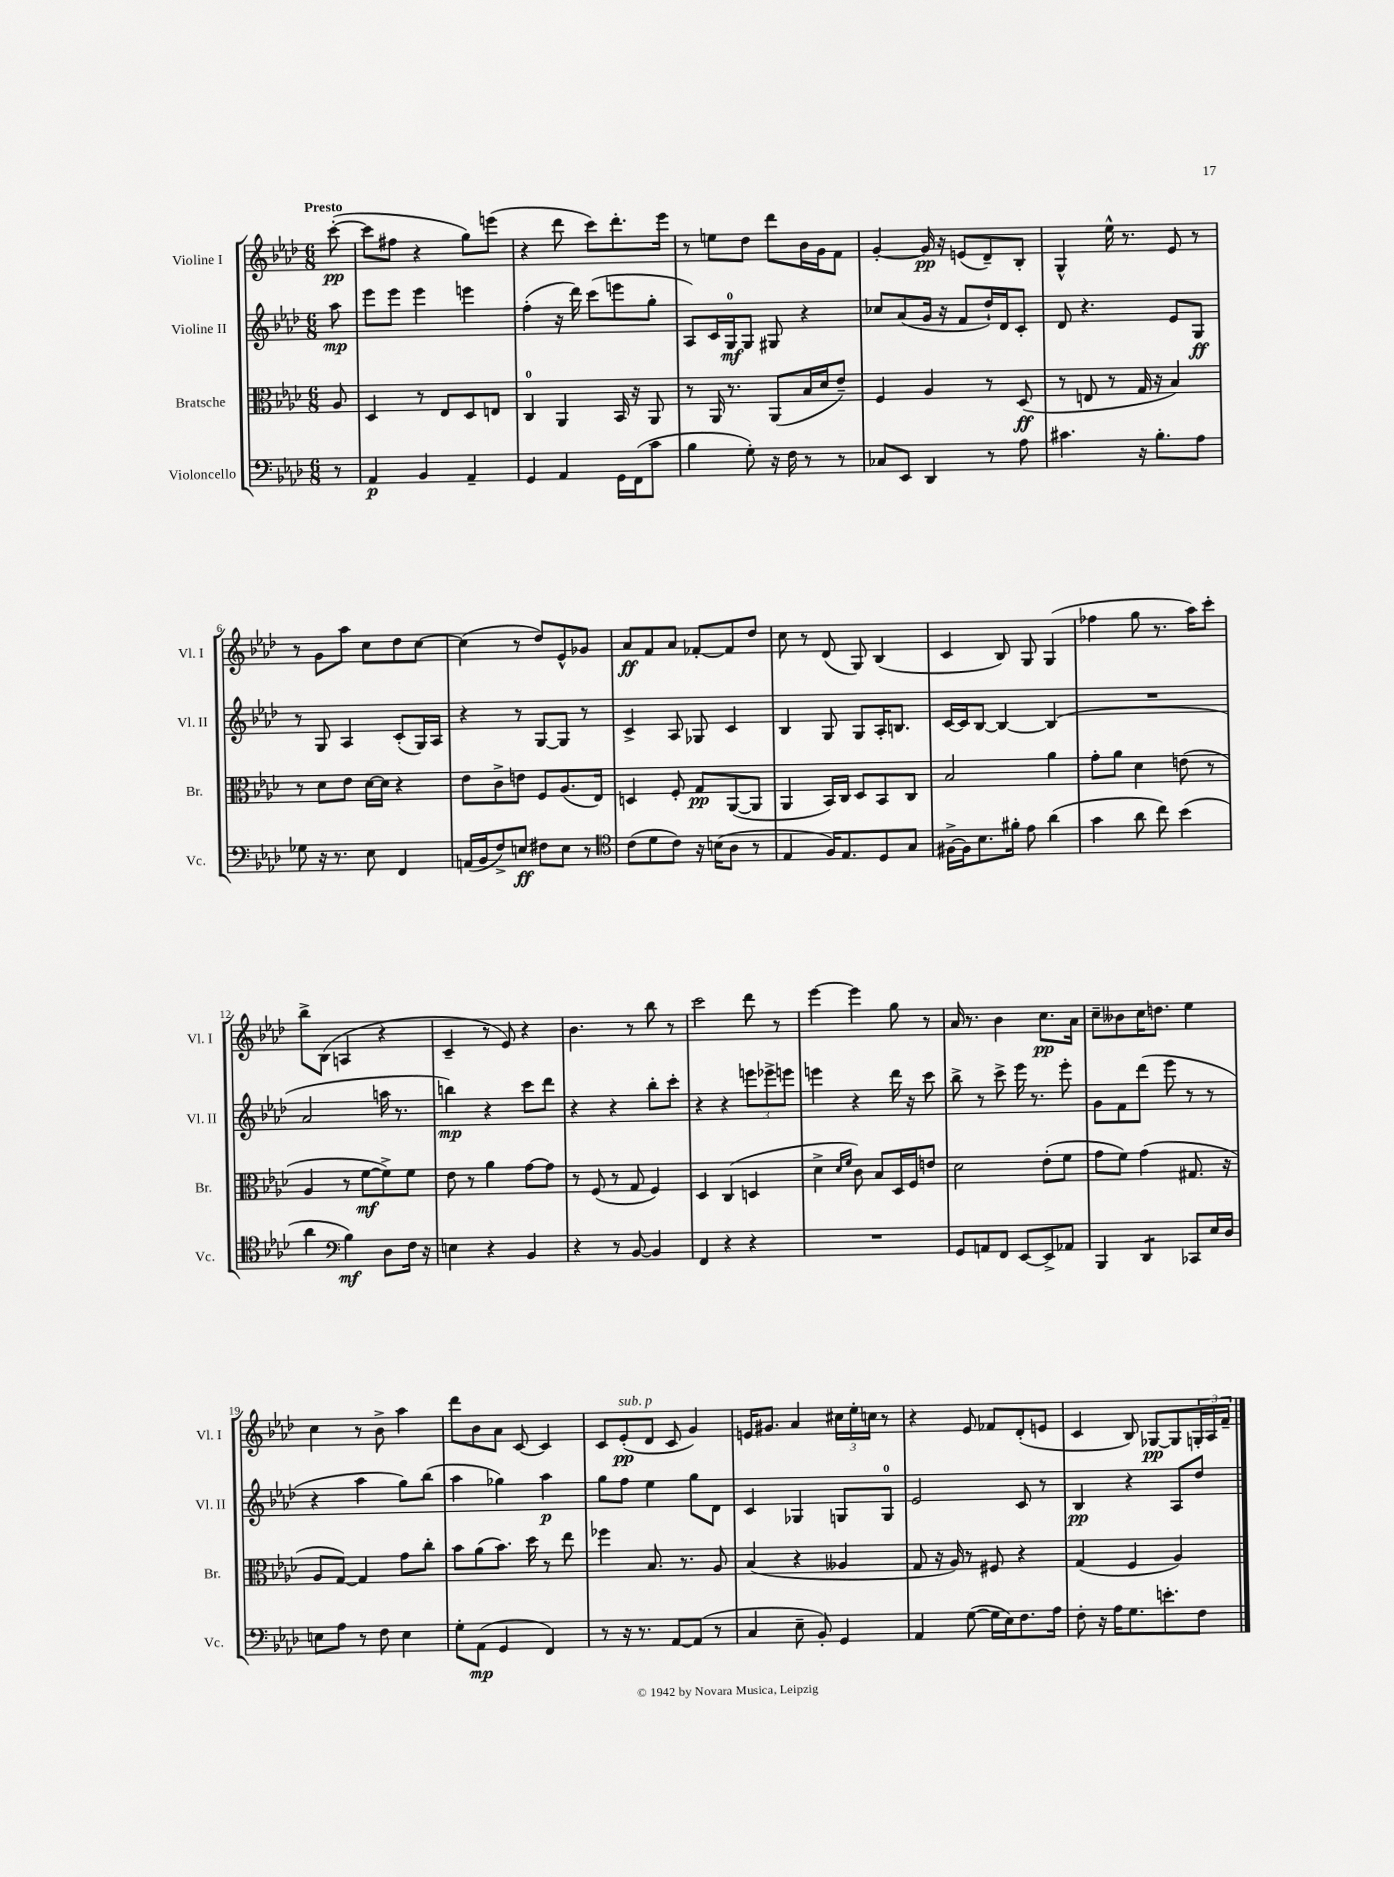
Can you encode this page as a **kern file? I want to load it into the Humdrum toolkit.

**kern	**kern	**kern	**kern
*staff4	*staff3	*staff2	*staff1
*clefF4	*clefC3	*clefG2	*clefG2
*k[b-e-a-d-]	*k[b-e-a-d-]	*k[b-e-a-d-]	*k[b-e-a-d-]
*M6/8	*M6/8	*M6/8	*M6/8
8r	8A-	8aa-	([8ccc'
=	=	=	=
4AA-	4D-	8eee-	8ccc]
.	.	8eee-	8ff#
4BB-	8r	4eee-	4r
.	8E-	.	.
4AA-~	8D-	4eee	8gg)
.	8E	.	(8eee
=	=	=	=
4GG	4C	(4ff'	4r
4AA-	4AA-	16r	8ddd-
.	.	16ddd-)	.
.	.	(8ccc	8ccc)
16GG	16BB-	8eee	8.ddd-'
(16FF	16r	.	.
8c	8AA-	8gg'	.
.	.	.	16eee-
=	=	=	=
4B-	8r	8A-)	8r
.	16AA-	16c	8ee
.	8.r	16G	.
8G')	.	8G	8dd-
16r	(8AA-	8G#	8ddd-
16F	.	.	.
8r	16B-	4r	16b-
.	16d-	.	16g
8r	8e-~)	.	8f
=	=	=	=
8C-	4F	8cc-	[4g'
8EE-	.	(8a-	.
4DD-	4A-	16g	16g]
.	.	16r	16r
.	.	8f	(8e
8r	8r	16dd-`)	8d-~)
.	.	16d-	.
8A-	(8D-	8c'	8B-'
=	=	=	=
4.c#	8r	8d-	4G^^
.	8E	4.r	.
.	8r	.	16ee-^^
.	.	.	8.r
16r	16G	.	.
8.B-'	16r	.	.
.	4B-)	8e-	8e-
8A-	.	8G	8r
=	=	=	=
8G-	8r	8r	8r
16r	8d-	8G	8g
8.r	.	.	.
.	8e-	4A-	8aa-
8E-	[16d-	.	8cc
.	16d-]	.	.
4FF	4r	(8c'	8dd-
.	.	16G)	[8cc
.	.	16A-	.
=	=	=	=
(16AA	8e-	4r	(4cc]
16BB-	.	.	.
8F^)	8c^	.	.
8E	8e	8r	8r
8F#	8F	[8G	8dd-)
8E	(8.A-	8G]	8e-^^
8r	.	8r	8g-
.	16E-)	.	.
=	=	=	=
*clefC4	*	*	*
(8c	4D	4c^	8a-
8d-	.	.	8f
8c)	8F'	8A-	8a-
16r	8G	8G-	[8f-'
(16B	.	.	.
8A-	([8AA-	4c	8f-]
8r	8AA-]	.	8dd-
=	=	=	=
4E-	4AA-	4B-	8cc
.	.	.	8r
16F)	16BB-)	8G	(8d-
8.E-	16C	.	.
.	8D-	8G	8G)
8D-	8BB-	16A-'	(4B-
.	.	8.B	.
8G	8C	.	.
=	=	=	=
[16F#^	2B-	[16c	4c
16F#]	.	16c]	.
8.B-	.	[8B-	.
.	.	4B-_	8B-)
16f#'	.	.	.
8e-	.	.	8G
(4a-	4a-	(4B-]	(4G
=	=	=	=
4g	8g'	2.r	4ff-
.	8a-	.	.
8a-	4d-	.	8gg
8cc)	.	.	8.r
(4b-	(8e	.	.
.	.	.	16aa-)
.	8r	.	8ccc'
=	=	=	=
4a-	4A-	2a-	8bb-^
.	.	.	(8B-
*clefF4	*	*	*
4B-)	8r	.	4A
.	[8f	.	.
8D-	8f^])	16aa	4r
.	.	8.r	.
16F	8f	.	.
16r	.	.	.
=	=	=	=
4E	8e-	4bb)	4c~
.	8r	.	.
4r	4a-	4r	8r
.	.	.	8e-)
4BB-	[8g	8ccc	4r
.	8g]	8ddd-	.
=	=	=	=
4r	8r	4r	4.b-
.	(8F	.	.
8r	8r	4r	.
[8BB-	8G	.	8r
4BB-]	4F)	8bb-'	8bb-
.	.	8ccc'	8r
=	=	=	=
4FF	4D-	4r	2ccc
4r	(4C	4r	.
4r	4D	12eee	8ddd-
.	.	12eee-^	.
.	.	.	8r
.	.	12eee	.
=	=	=	=
2.r	4d-^	4eee	[4eee-
.	16qqd-	.	.
.	16qqf	.	.
.	8c)	4r	4eee-]
.	8B-	.	.
.	16D-	16ddd-	8gg
.	16F	16r	.
.	8e	8ccc	8r
=	=	=	=
8GG	2d-	8bb-^	16a-
.	.	.	8.r
8AA	.	8r	.
8FF	.	8ccc^	4b-
[8EE-	.	16eee-	.
.	.	8.r	.
8EE-^]	(8e-'	.	8.cc
8AA-	8f	8eee-'	.
.	.	.	16a-
=	=	=	=
4BBB-	8g	8g	8cc~
.	8f)	8f	8b--
4DD-	(4g	(8ddd-	16cc
.	.	.	8.dd
.	.	8eee-	.
8CC-	8.G#	8r	4ee-
16E-	.	8r	.
16D-	16r	.	.
=	=	=	=
8E	8A-	4r	4cc
8A-	[8G)	.	.
8r	4G]	4aa-	8r
8F	.	.	8b-^
4E	8g	8gg)	4aa-
.	8cc'	(8bb-	.
=	=	=	=
8G'	8b-	4aa-	8ddd-
(8AA-	(8a-	.	8b-
4GG	8.b-)	4gg-)	8a-
.	.	.	[8c
.	16dd-	.	.
4FF)	8r	4aa-	4c]
.	8ee-	.	.
=	=	=	=
8r	4ff-	8gg	8c
16r	.	8ff	(8e-'
8.r	.	.	.
.	8.B-	4ee-	8d-
[8AA-	.	.	8c
.	8.r	.	.
(8AA-]	.	8gg	4g)
8r	8A-	8d-	.
=	=	=	=
4C	(4B-	4c	16e
.	.	.	8.g#
8E-~	4r	4G-	4a-
8BB-')	.	.	.
4GG	4A--	8G	24cc#
.	.	.	24ee-'
.	.	.	24cc
.	.	8G	8r
=	=	=	=
4AA-	8G	2e-	4r
.	16r	.	.
.	16A-)	.	.
([8G	8r	.	8e-
16G]	8F#	.	8f-
16E-)	.	.	.
8.F	4r	8c	(8d-'
.	.	8r	8e
16A-	.	.	.
=	=	=	=
8F'	(4G	4B-	4c
16r	.	.	.
16A-	.	.	.
8.G	4F	4r	8B-)
.	.	.	[8G-
8.e'	.	.	.
.	4A-)	8A-	8G-]
8F	.	8dd-	24G'
.	.	.	24A-
.	.	.	24f~
==	==	==	==
*-	*-	*-	*-
